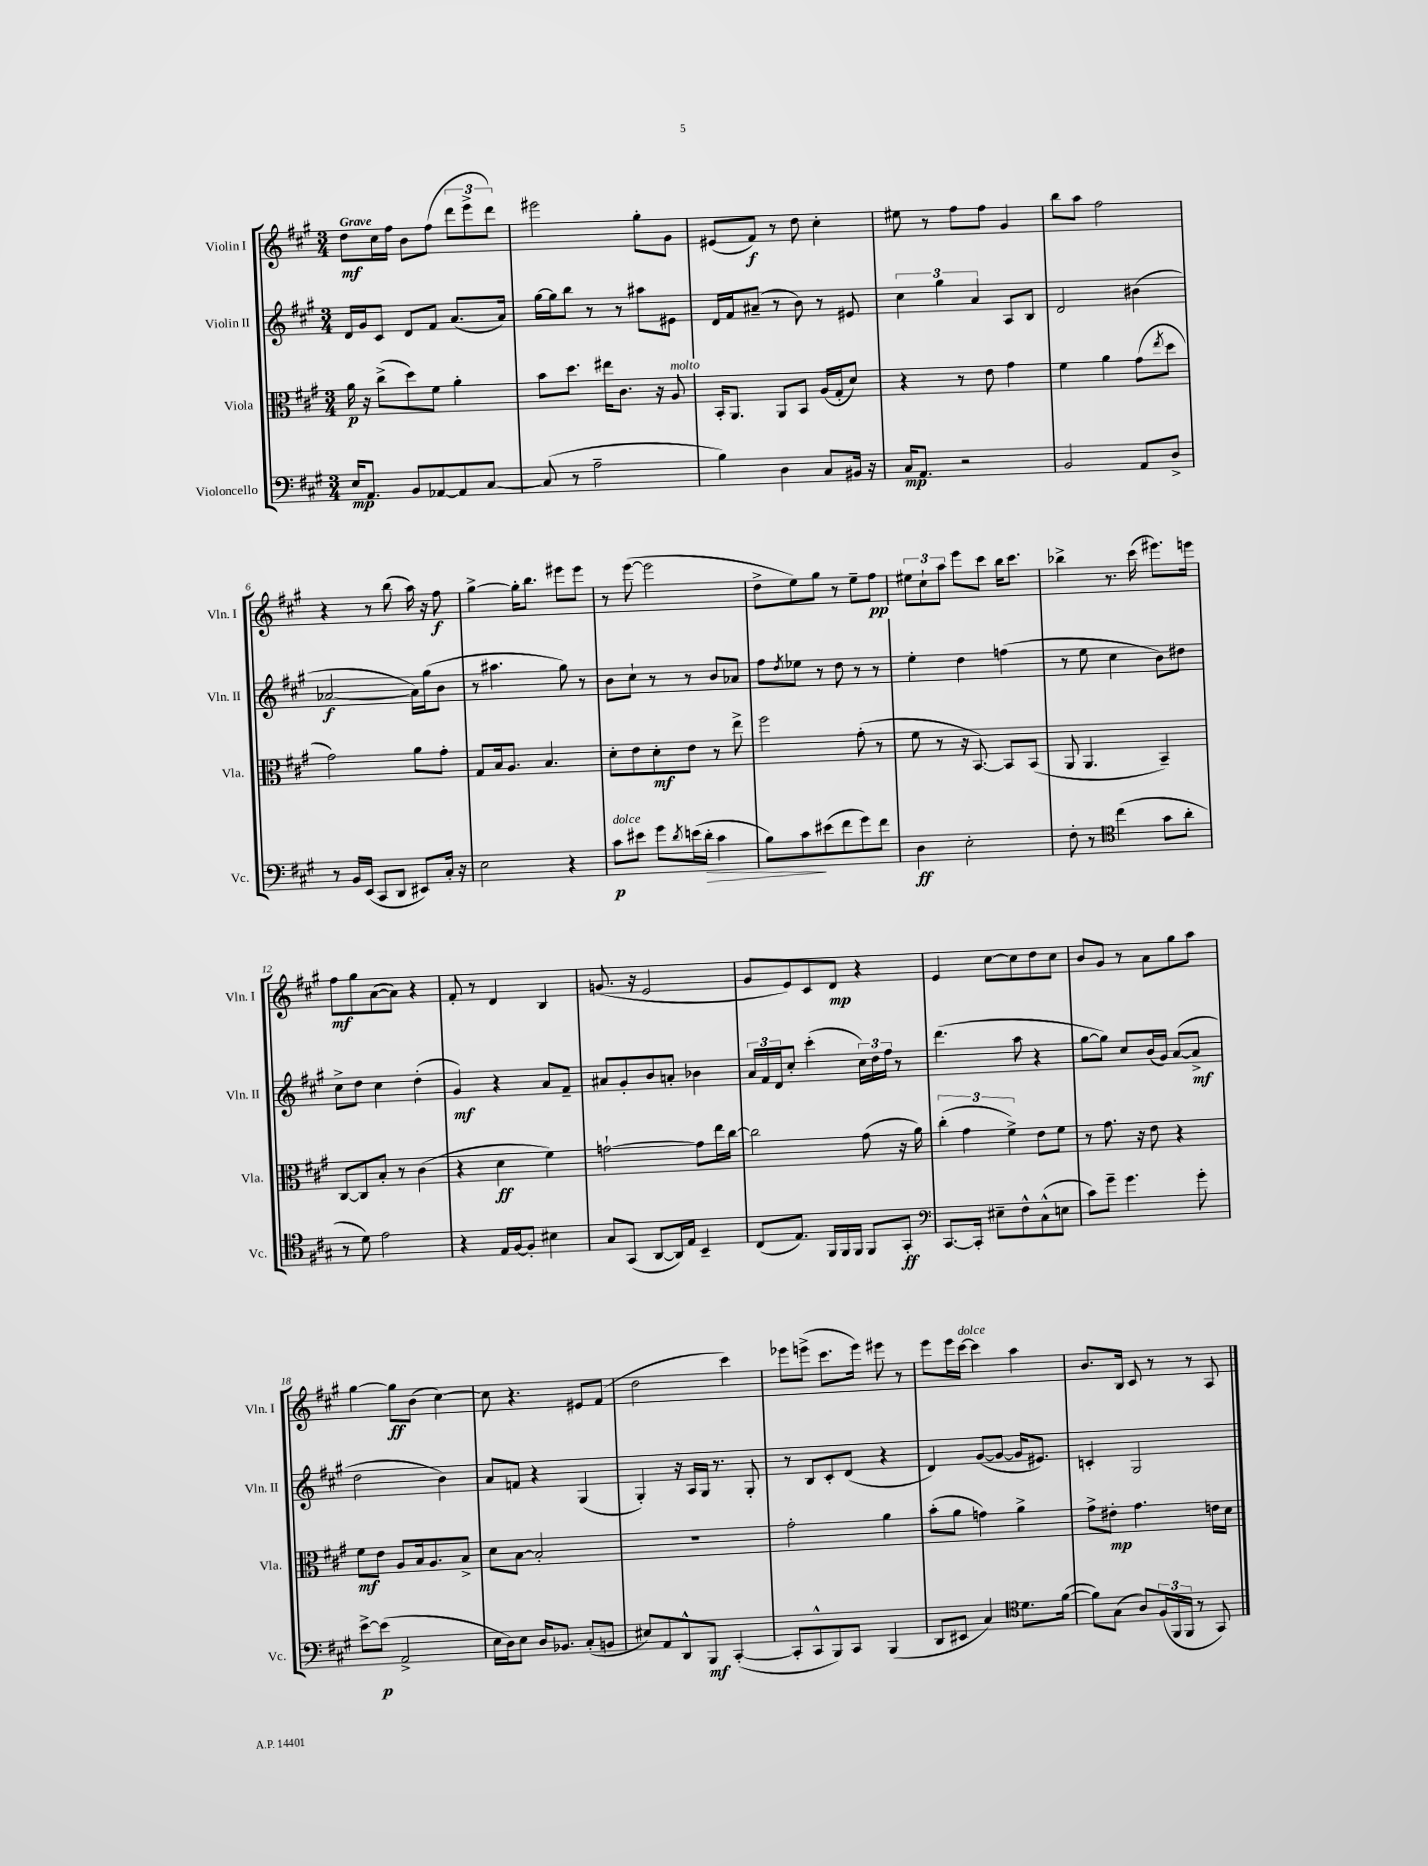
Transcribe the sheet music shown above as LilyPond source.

<<
\new StaffGroup <<
\new Staff = "s0" \with { instrumentName = "Violin I" shortInstrumentName = "Vln. I" } {
    \clef treble \key a \major \numericTimeSignature \time 3/4 \tempo "Grave"
    d''8\mf cis''16 fis''16 b'8 fis''8( \tuplet 3/2 { d'''8 e'''8-> d'''8) } |
    eis'''2 gis''8-. gis'8 |
    eis'8( fis'8\f) r8 d''8 cis''4-. |
    eis''8 r8 fis''8 fis''8 gis'4 |
    b''8 a''8 fis''2 |
    r4 r8 b''8( a''16) r16 fis''8\f |
    gis''4~-> gis''16-. b''8. eis'''8 eis'''8 |
    r8 e'''8~( e'''2 |
    d''8-> e''8) gis''8 r8 e''8-- fis''8\pp |
    \tuplet 3/2 { eis''8 cis''8-! a''8 } e'''8 cis'''8 b''16 cis'''8. |
    bes''4-> r8. cis'''16( eis'''8.) e'''16 |
    fis''8\mf gis''8 a'8~( a'8) r4 |
    fis'8-. r8 d'4 b4 |
    g'8.( r16 e'2 |
    gis'8 e'8) cis'8 d'8\mp r4 |
    e'4 cis''8~ cis''8 d''8 cis''8 |
    b'8 gis'8 r8 a'8 gis''8 a''8 |
    gis''4~ gis''8\ff b'8( cis''4~) |
    cis''8 r4. eis'8 fis'8( |
    d''2 cis'''4) |
    ees'''8 e'''8->( cis'''8. e'''16) eis'''8 r8 |
    e'''8 e'''16 cis'''16~^\markup { \italic "dolce" } cis'''4 a''4 |
    b'8. b16 cis'8 r8 r8 a8 \bar "|." |
}
\new Staff = "s1" \with { instrumentName = "Violin II" shortInstrumentName = "Vln. II" } {
    \clef treble \key a \major \numericTimeSignature \time 3/4
    d'16 gis'16 cis'8 d'8 fis'8 a'8.( a'16) |
    gis''16~ gis''16 b''8 r8 r8 ais''8 eis'8 |
    d'16 fis'16 ais'8--( r8 b'8) r8 eis'8 |
    \tuplet 3/2 { cis''4 gis''4 a'4 } a8 b8 |
    d'2 bis'4( |
    aes'2~\f aes'16) gis''16( b'8 |
    r8 ais''4. gis''8) r8 |
    b'8 cis''8-! r8 r8 b'8 aes'8 |
    fis''8 \acciaccatura { d''8 } ees''8 r8 d''8 r8 r8 |
    e''4-. d''4 f''4( |
    r8 e''8 cis''4 b'8) dis''8 |
    cis''8-> d''8 cis''4 d''4-.( |
    gis'4\mf) r4 a'8 fis'8-- |
    ais'8 gis'8-. b'8 a'8-. bes'4 |
    \tuplet 3/2 { a'16 fis'16 d'16 } cis''8-. cis'''4-.( \tuplet 3/2 { cis''16) d''16 fis''16 } r8 |
    d'''4.( a''8 r4 |
    gis''8~ gis''8) cis''8 b'16( gis'16) a'8~( a'8->\mf |
    d''2 b'4) |
    a'8 f'8 r4 gis4( |
    gis4-.) r16 a16 gis16 r8. gis8-. |
    r8 b8 cis'8-. d'8( r4 |
    d'4) gis'8~( gis'8~ gis'16 eis'8.) |
    c'4-. gis2 \bar "|." |
}
\new Staff = "s2" \with { instrumentName = "Viola" shortInstrumentName = "Vla." } {
    \clef alto \key a \major \numericTimeSignature \time 3/4
    a'16\p r16 cis''8->( d''8) fis'8 a'4-. |
    b'8 d''8. eis''16 cis'8. r16 a8^\markup { \italic "molto" } |
    b,16-. a,8. a,8 b,8 a16( gis16-. d'8) |
    r4 r8 e'8 gis'4 |
    fis'4 a'4 gis'8( \acciaccatura { e''8 } d''8 |
    gis'2) a'8 gis'8-. |
    gis8 b16 a8. b4. |
    d'8-. e'8 d'8-.\mf e'8 r8 e''8-> |
    fis''2 gis'8-.( r8 |
    fis'8 r8 r16 b,8.~) b,8 b,8( |
    a,8 a,4. b,4--) |
    cis8~ cis8 b8-. r8 cis'4( |
    r4 d'4\ff fis'4) |
    g'2~-! g'8 e''16 cis''16~ |
    cis''2 gis'8( r16 a'16) |
    \tuplet 3/2 { cis''4-.( gis'4 fis'4->) } e'8 fis'8 |
    r8 gis'8. r16 e'8 r4 |
    fis'8\mf e'8 a8 b16 a8. b8-> |
    d'8 b8~ b2-. |
    R2. |
    gis'2-. a'4 |
    b'8-.( a'8 g'4) a'4-> |
    gis'8-> eis'8-.\mp gis'4. e'16 d'16 \bar "|." |
}
\new Staff = "s3" \with { instrumentName = "Violoncello" shortInstrumentName = "Vc." } {
    \clef bass \key a \major \numericTimeSignature \time 3/4
    e16\mp a,8. b,8 aes,8~ aes,8 cis8~ |
    cis8( r8 a2-- |
    b4) d4 cis8 bis,16 r16 |
    cis16\mp a,8. r2 |
    b,2 a,8 d8-> |
    r8 b,16 e,16( cis,8 d,8 eis,8) cis16-. r16 |
    e2 r4 |
    cis'8\p^\markup { \italic "dolce" } eis'8 gis'8 \acciaccatura { d'8 } e'16( d'16-.\> cis'4 |
    b8) cis'8\! eis'8( fis'8 gis'8) fis'8 |
    d4\ff e2-. |
    fis8-. r8 \clef tenor cis''4( gis'8 a'8-. |
    r8 d'8) e'2 |
    r4 e16 fis16~ fis8-. bis4 |
    gis8 gis,8( a,8~ a,16) e16 b,4-- |
    cis8( e8.) fis,16 fis,16 fis,16 fis,8 gis,8-.\ff |
    \clef bass cis,8.~ cis,16-. eis8-- fis8-^ cis8-^( e8 |
    cis'8) gis'8-- gis'4. gis'8-. |
    e'8~-> e'8\p( a,2-> |
    e16 d16) e8 d16 bes,8. cis8-.( b,8 |
    eis8) a,8 d,8-^ b,,8\mf cis,4~-.( |
    cis,8-. cis,8-^ b,,8) cis,8 b,,4( |
    d,8 eis,8 cis4) \clef tenor d'8. fis'16~( |
    fis'8) gis8( a8) \tuplet 3/2 { fis16( fis,16 fis,16 } r8 gis,8) \bar "|." |
}
>>
>>
